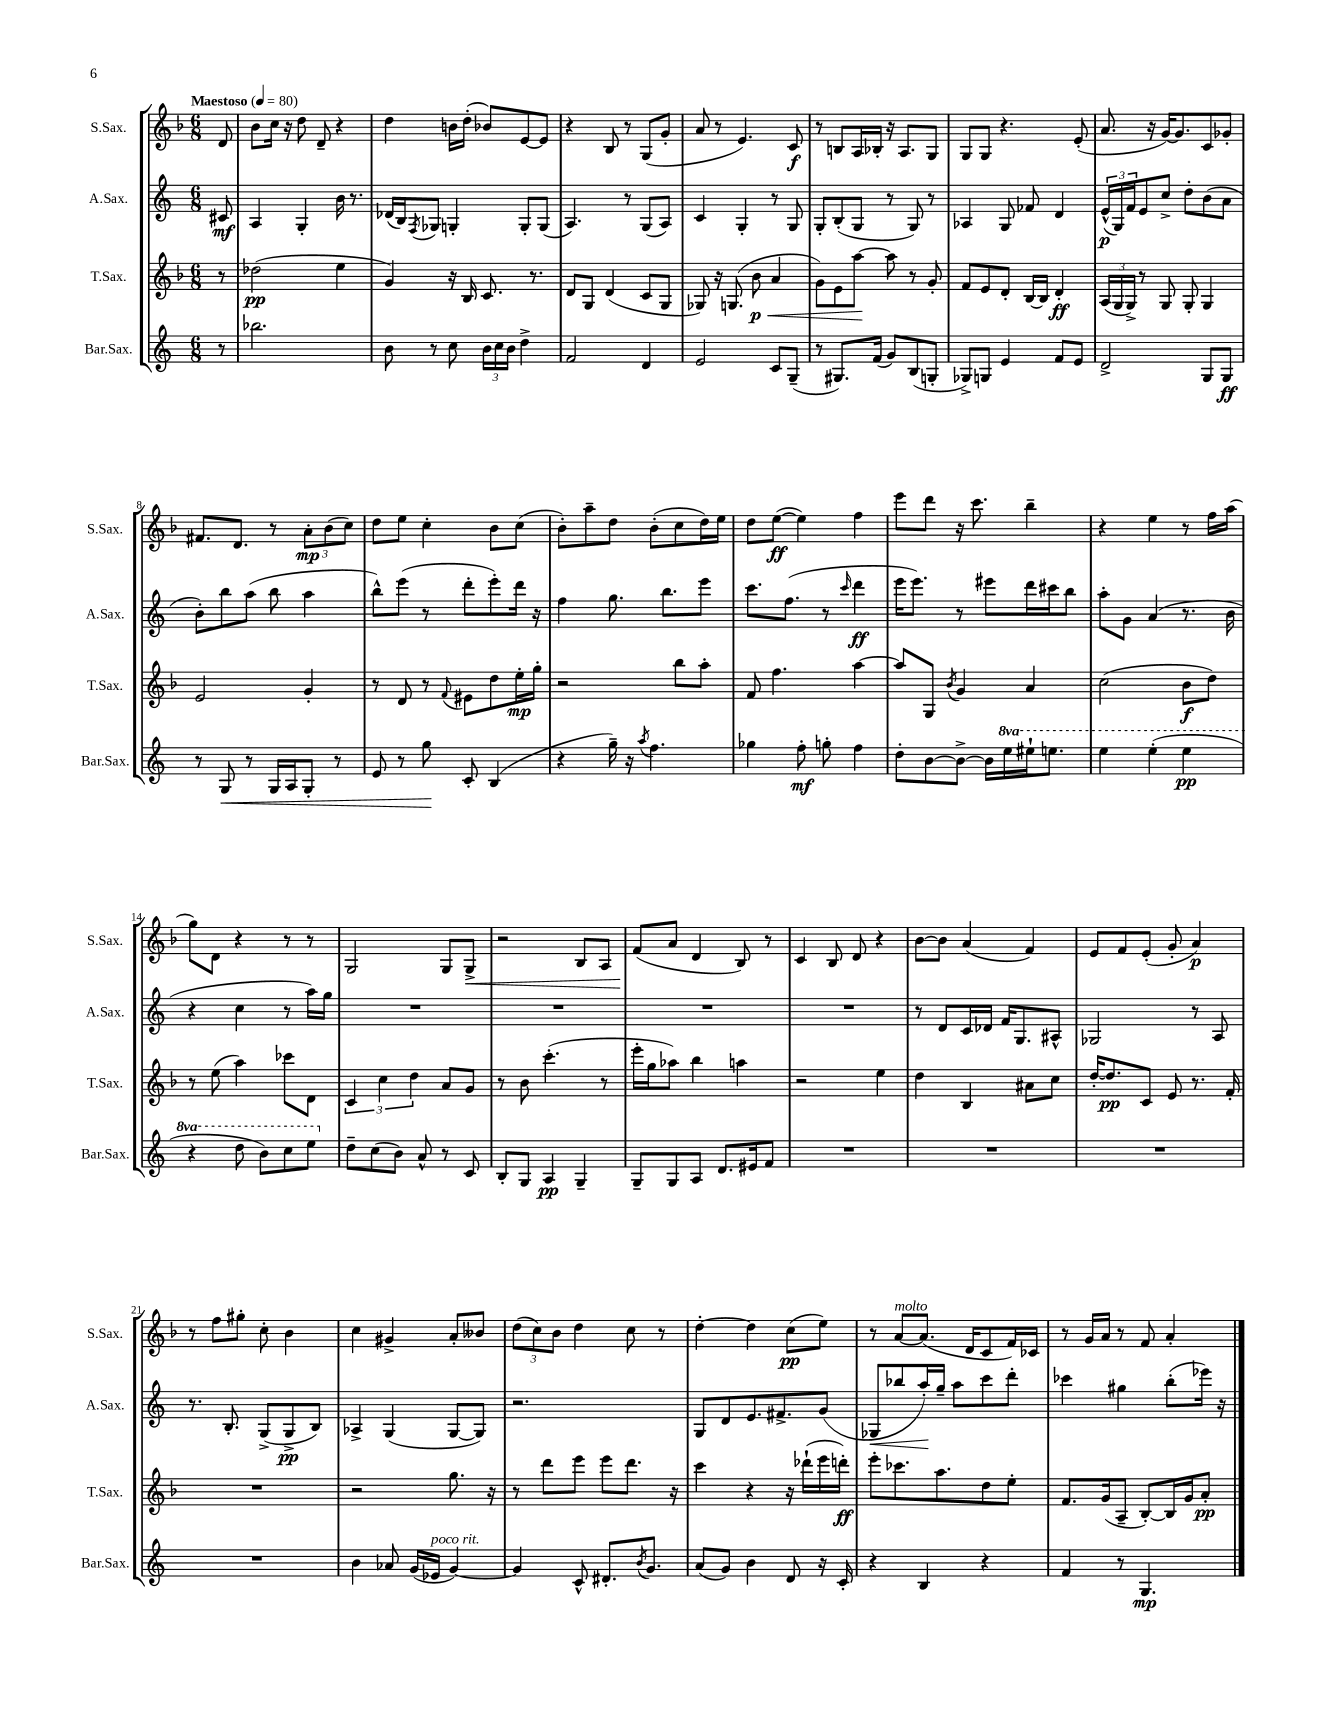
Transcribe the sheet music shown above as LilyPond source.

<<
\new StaffGroup <<
\new Staff = "s0" \with { instrumentName = "S.Sax." shortInstrumentName = "S.Sax." } {
    \clef treble \key f \major \numericTimeSignature \time 6/8 \partial 8 \tempo "Maestoso" 4 = 80
    d'8 |
    bes'8 c''16 r16 d''8 d'8-- r4 |
    d''4 b'16 d''16-.( bes'8) e'8~ e'8 |
    r4 bes8 r8 g8( g'8-. |
    a'8 r8 e'4.) c'8\f |
    r8 b8 a16 bes16-. r16 a8. g8 |
    g8 g8 r4. e'8-.( |
    a'8. r16 g'16~) g'8. c'8 ges'8-. |
    fis'8. d'8. r8 \tuplet 3/2 { a'8-.\mp bes'8( c''8) } |
    d''8 e''8 c''4-. bes'8 c''8( |
    bes'8-.) a''8-- d''8 bes'8-.( c''8 d''16) e''16 |
    d''8 e''8~\ff( e''4) f''4 |
    e'''8 d'''8 r16 c'''8. bes''4-- |
    r4 e''4 r8 f''16 a''16( |
    g''8) d'8 r4 r8 r8 |
    g2 g8 g8->\< |
    r2 bes8 a8 |
    f'8\!( a'8 d'4 bes8) r8 |
    c'4 bes8 d'8 r4 |
    bes'8~ bes'8 a'4( f'4) |
    e'8 f'8 e'8-.( g'8-. a'4\p) |
    r8 f''8 gis''8-. c''8-. bes'4 |
    c''4 gis'4-> a'8-. beses'8 |
    \tuplet 3/2 { d''8( c''8) bes'8 } d''4 c''8 r8 |
    d''4~-. d''4 c''8\pp( e''8) |
    r8 a'8~^\markup { \italic "molto" } a'8.( d'16 c'8 f'16) ces'16 |
    r8 g'16 a'16 r8 f'8 a'4-. \bar "|." |
}
\new Staff = "s1" \with { instrumentName = "A.Sax." shortInstrumentName = "A.Sax." } {
    \clef treble \key c \major \numericTimeSignature \time 6/8 \partial 8
    cis'8\mf |
    a4 g4-. b'16 r8. |
    des'16( b16) \acciaccatura { f8 } ges8 g4-. g8-. g8( |
    a4.) r8 g8( a8) |
    c'4 g4-. r8 g8 |
    g8-. b8-.( g8 r8 g8) r8 |
    aes4 g8 fes'8 d'4 |
    \tuplet 3/2 { e'16-^\p( g16) f'16 } e'8 c''8-> d''8-. b'8( a'8 |
    b'8-.) b''8 a''8( b''8 a''4 |
    b''8-^) e'''8( r8 d'''8-. e'''8-.) d'''16 r16 |
    f''4 g''8. b''8. e'''8 |
    c'''8. f''8.( r8 \grace { c'''16 } d'''4\ff |
    e'''16 e'''8.) r8 eis'''8 d'''16 cis'''16 b''8 |
    a''8-. g'8 a'4( r8. b'16 |
    r4 c''4 r8 a''16) g''16 |
    R2. |
    R2. |
    R2. |
    R2. |
    r8 d'8 c'16 des'16 f'16 g8. ais8-^ |
    ges2 r8 a8 |
    r8. b8.-. g8->( g8->\pp b8) |
    aes4-> g4( g8~ g8) |
    r2. |
    g8 d'8 e'8. fis'8.-> g'8( |
    ges8\< bes''8 a''16-.\!) g''16-- a''8 c'''8 d'''8-. |
    ces'''4 gis''4 b''8-.( ees'''16) r16 \bar "|." |
}
\new Staff = "s2" \with { instrumentName = "T.Sax." shortInstrumentName = "T.Sax." } {
    \clef treble \key f \major \numericTimeSignature \time 6/8 \partial 8
    r8 |
    des''2\pp( e''4 |
    g'4) r16 bes16 c'8. r8. |
    d'8 g8 d'4( c'8 g8 |
    ges8) r16 g8.( bes'8\p\< a'4 |
    g'8) e'8 a''8~\! a''8 r8 g'8-. |
    f'8 e'8 d'8-. bes16~ bes16 d'4-.\ff |
    \tuplet 3/2 { a16( g16 g16->) } r8 g8 g8-. g4 |
    e'2 g'4-. |
    r8 d'8 r8 \appoggiatura { f'8 } eis'8 d''8 e''16-.\mp g''16-. |
    r2 bes''8 a''8-. |
    f'8 f''4. a''4~ |
    a''8 g8 \acciaccatura { bes'8 } g'4 a'4 |
    c''2( bes'8\f d''8) |
    r8 e''8( a''4) ces'''8 d'8 |
    \tuplet 3/2 { c'4 c''4 d''4 } a'8 g'8 |
    r8 bes'8 c'''4.-.( r8 |
    e'''16-. g''16 aes''8) bes''4 a''4 |
    r2 e''4 |
    d''4 bes4 ais'8 c''8 |
    d''16~-. d''8.\pp c'8 e'8 r8. f'16-. |
    R2. |
    r2 g''8. r16 |
    r8 d'''8 e'''8 e'''8 d'''8. r16 |
    c'''4 r4 r16 des'''16-!( e'''16 d'''16-.\ff) |
    e'''8-. ces'''8. a''8. d''8 e''8-. |
    f'8. g'16( a8-- bes8~-.) bes16 g'16 a'8-.\pp \bar "|." |
}
\new Staff = "s3" \with { instrumentName = "Bar.Sax." shortInstrumentName = "Bar.Sax." } {
    \clef treble \key c \major \numericTimeSignature \time 6/8 \set Staff.ottavationMarkups = #ottavation-simple-ordinals \partial 8
    r8 |
    bes''2. |
    b'8 r8 c''8 \tuplet 3/2 { b'16 c''16 b'16 } d''4-> |
    f'2 d'4 |
    e'2 c'8 g8--( |
    r8 gis8.) f'16( g'8) b8( g8-. |
    ges8->) g8 e'4 f'8 e'8 |
    d'2-> g8 g8\ff |
    r8 g8\< r8 g16 a16 g8-. r8 |
    e'8 r8 g''8\! c'8-. b4( |
    r4 g''16--) r16 \acciaccatura { a''8 } f''4. |
    ges''4 f''8-.\mf g''8-. f''4 |
    d''8-. b'8~ b'8~-> b'16 \ottava #1 e'''16 eis'''16-! e'''8. |
    e'''4 e'''4-.( e'''4\pp |
    r4 d'''8 b''8) c'''8 e'''8 \ottava #0 |
    d''8-- c''8( b'8) a'8-^ r8 c'8 |
    b8-. g8 a4\pp g4-- |
    g8-- g8 a8 d'8. eis'16 f'8 |
    R2. |
    R2. |
    R2. |
    R2. |
    b'4 aes'8 g'16( ees'16^\markup { \italic "poco rit." } g'4~) |
    g'4 c'8-^ dis'8.-. \acciaccatura { b'8 } g'8. |
    a'8( g'8) b'4 d'8 r16 c'16-. |
    r4 b4 r4 |
    f'4 r8 g4.\mp \bar "|." |
}
>>
>>
